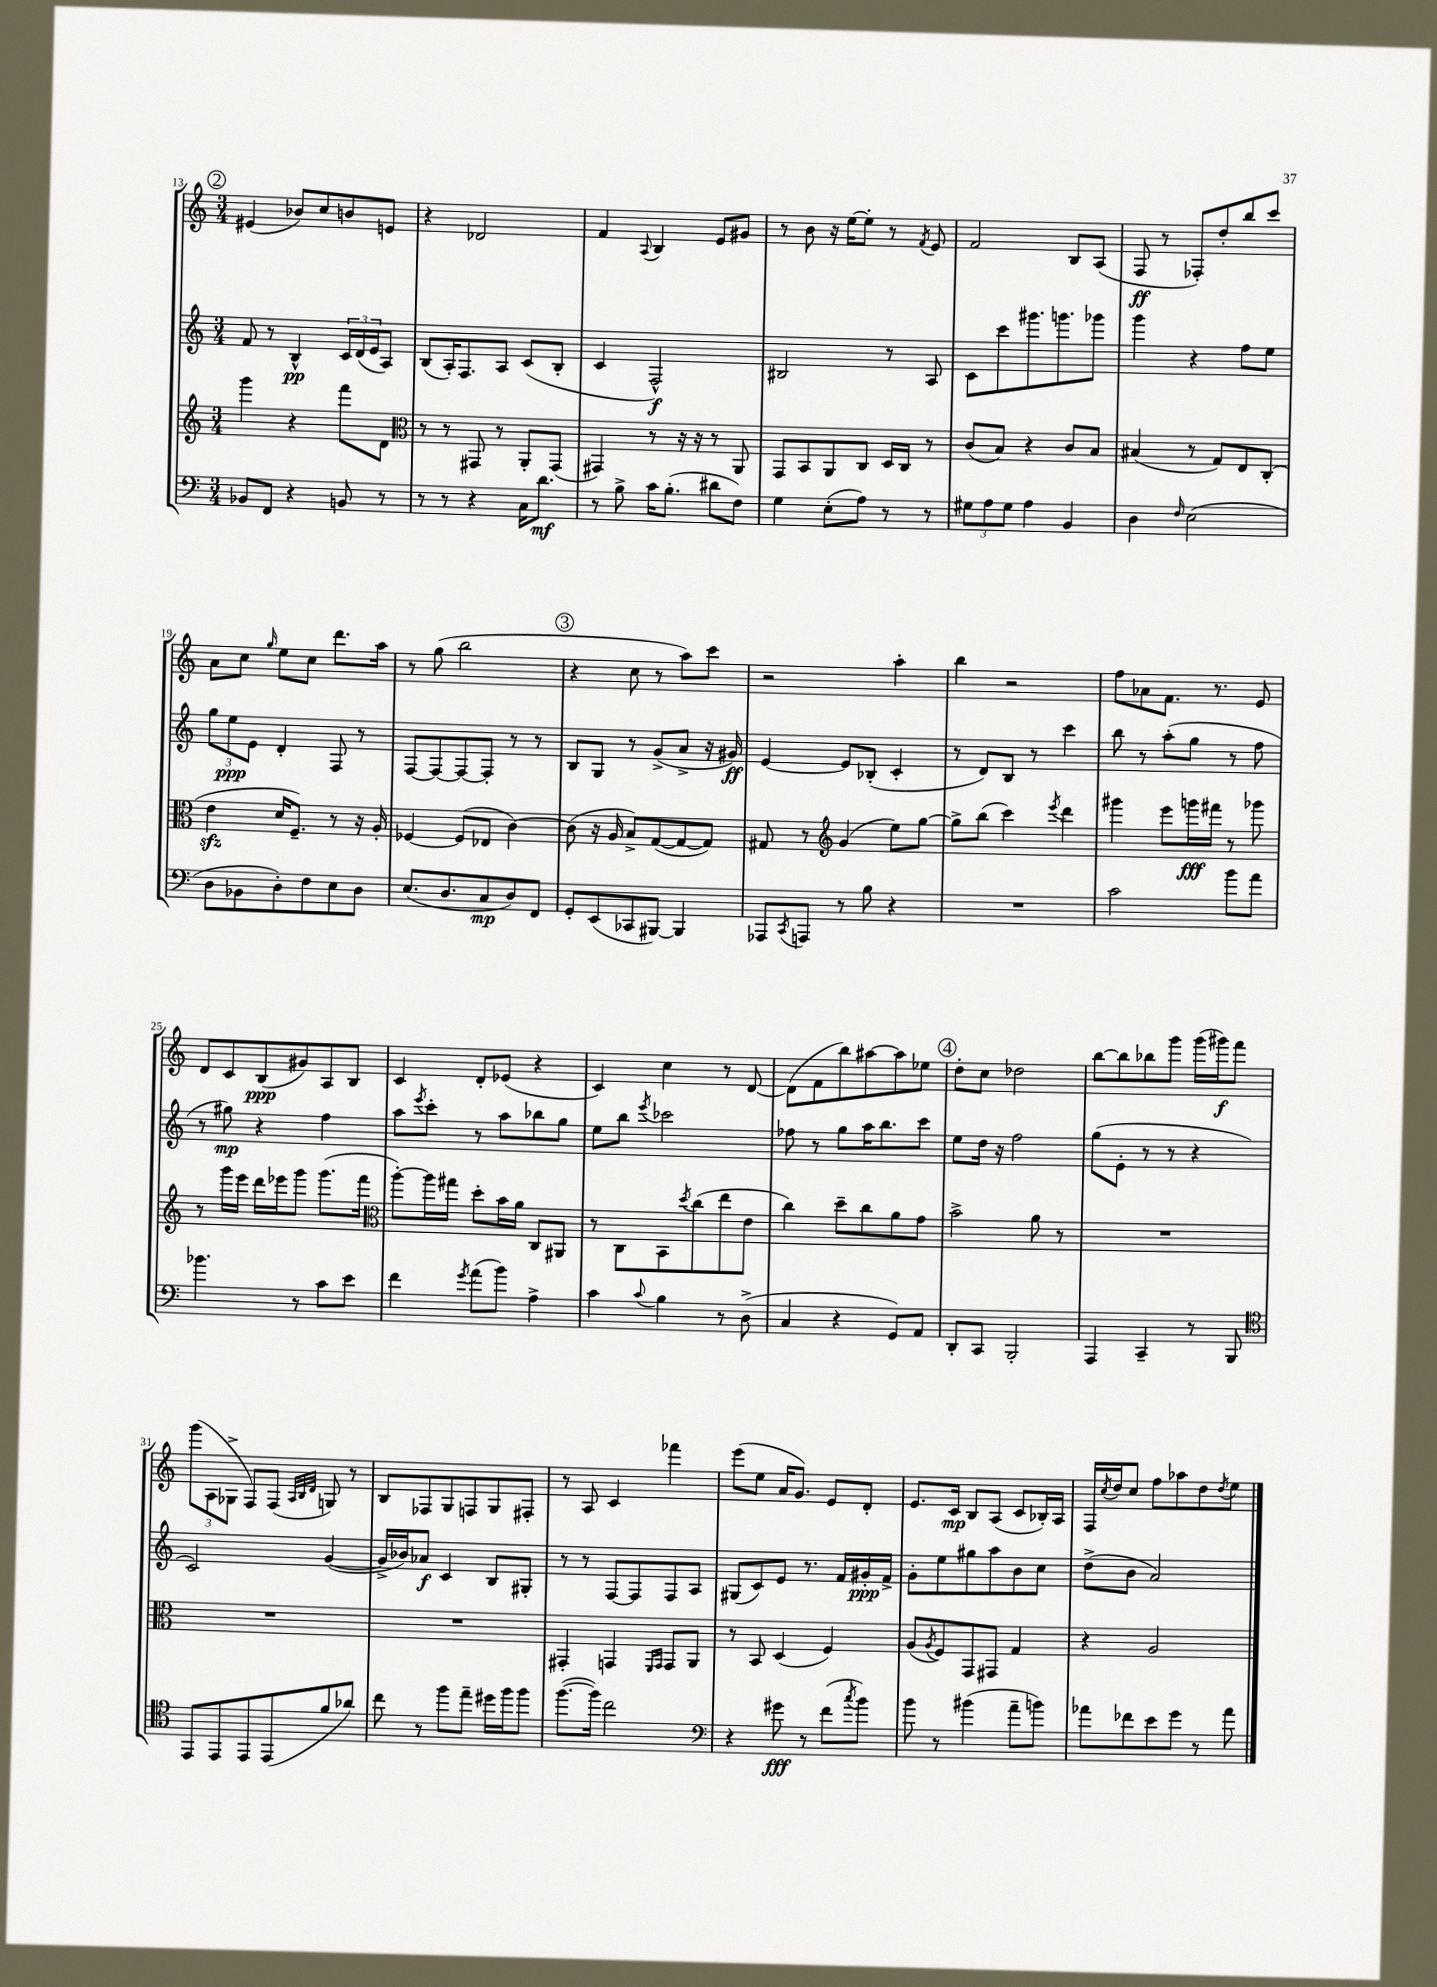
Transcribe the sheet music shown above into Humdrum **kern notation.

**kern	**kern	**kern	**kern
*staff4	*staff3	*staff2	*staff1
*clefF4	*clefG2	*clefG2	*clefG2
*k[]	*k[]	*k[]	*k[]
*M3/4	*M3/4	*M3/4	*M3/4
8BB-/L	4ggg\	8f/	(4e#/
8FF/J	.	8r	.
4r	4r	4B^^/	8b-/L)
.	.	.	8cc/
8BB/	8fff\L	24c/LL	8b/
.	.	(24d/	.
.	.	24e/J	.
8r	8d\J	8A/J)	8e/J
=	=	=	=
*	*clefC3	*	*
8r	8r	(8B/L	4r
8r	8r	16A'/K)	.
.	.	8.F/	.
4r	8GG#/	.	2d-/
.	8r	8A/J	.
16C\LK	8AA'/L	(8c/L	.
8.d\J	.	.	.
.	(8GG#/J	8B'/J	.
=	=	=	=
8r	4GG#/)	4c/	4f/
8B^\	.	.	.
.	.	.	8qqA/
16c\LK	8r	2F^^/)	4B/
(8.B'\J	.	.	.
.	16r	.	.
.	16r	.	.
8d#\L	8r	.	8e/L
8F\J)	8AA/	.	8g#/J
=	=	=	=
4G\	8GG/L	2B#/	8r
.	8BB/	.	8b\
(8E'\L	8AA/	.	16r
.	.	.	[16ee\LK
8A\J)	8C/J	.	8ee'\]J
8r	16D/LL	8r	8r
.	16C/JJ	.	.
.	.	.	8qf/
8r	8r	8A/	8e/
=	=	=	=
12G#\L	(8c/L	8c\L	2f/
12A\	.	.	.
.	8B/J)	8ccc\	.
12G#\J	.	.	.
4A\	4r	8.ggg#\	.
.	.	8.ggg\	.
4BB/	8c/L	.	8B/L
.	8B/J	8ggg-\J	(8A/J
=	=	=	=
4D\	(4B#/	4ggg\	8F/
.	.	.	8r
16qqF/	.	.	.
(2E\	8r	4r	8F-'/L)
.	8G/L)	.	8dd'/
.	8E/	8ff\L	8bb/
.	(8C'/J	8ee\J	8ccc/J
=	=	=	=
8D\L	4e\	12gg\L	8a\L
.	.	12ee\	.
8BB-\	.	.	8cc\J
.	.	12e\J	.
.	.	.	16qqgg/
8D'\)	16d/LK	4d'/	8ee\L
.	8.F~/J)	.	.
8F\	.	.	8cc\J
8E\	8r	8F/	8.ddd\L
8D\J	16r	8r	.
.	16A'/	.	16aa\Jk
=	=	=	=
(8.E/L	[4F-/	[8F/L	8r
.	.	8F/_	(8gg\
8.D/	.	.	.
.	(8F-/]L	8F/_	2bb\
8C/	8E-/J	8F'/]J	.
8D/)	[4c\)	8r	.
8FF/J	.	8r	.
=	=	=	=
8GG'/L	(8c\]	8B/L	4r
(8EE/	16r	8G/J	.
.	16A/	.	.
8CC-/	8B^/L)	8r	8cc\
[8BBB#/J)	([8G/	(8g^/L	8r
4BBB#/]	8G/_	8a^/J	8aa\L)
.	8G/]J)	16r	8ccc\J
.	.	16g#/)	.
=	=	=	=
8AAA-/L	8G#/	[4e/	2r
8qCC/	.	.	.
8AAA/J	8r	.	.
*	*clefG2	*	*
8r	(4g/	8e/]L	.
8B\	.	(8B-'/J	.
4r	8ee\L)	4c'/	4aa'\
.	[8gg\J	.	.
=	=	=	=
2.r	8gg^\]L	8r	4bb\
.	(8bb\J	8d/L)	.
.	4ccc\)	8B/J	2r
.	.	8r	.
.	8qeee/	.	.
.	4ddd\	4ccc\	.
=	=	=	=
2c\	4ggg#\	8bb\	8ff\L
.	.	8r	8a-\
.	8eee\L	(8aa'\L	8.f\J
.	16ggg\L	8gg\J	.
.	16fff#\JJ	.	8.r
8b\L	8r	8r	.
8a\J	8ggg-\	8ff\	8e/
=	=	=	=
4.b-\	8r	8r	8d/L
.	16ggg\LL	8gg#\)	8c/
.	16eee\JJ	.	.
.	16ddd\LL	4r	(8B/
.	16eee-\J	.	.
8r	8ggg\J	.	8g#/)
8c\L	(8.ggg\L	4ff\	8A/
8e\J	.	.	8B/J
.	16fff\Jk	.	.
=	=	=	=
*	*clefC3	*	*
4f\	[8aa'\L)	8aa\L	4c/
.	.	8qeee/	.
.	16aa\]L	8ccc'\J	.
.	16gg#\JJ	.	.
8qg/	.	.	.
(8a\L	8dd'\L	8r	8d'/L
8b\J)	16b\L	8aa\L	(8e-/J
.	16a\JJ	.	.
4A^\	8C/L	8bb-\	4r
.	8AA#/J	8gg\J	.
=	=	=	=
4c\	8r	8ee\L	4c/)
.	8C\L	8bb\J	.
8qqc/	.	8qeee/	.
4B\	8BB\	2ccc-\	4cc\
.	8qdd/	.	.
.	(8cc\	.	.
8r	8ee\	.	8r
(8D^\	8e\J	.	[8d/
=	=	=	=
4C/	4cc\)	8ff-\	(8d\]L
.	.	8r	8f\
4r	8dd~\L	8gg\L	8bb\)
.	8cc\	16aa\K	[8aa#\
.	.	8.bb\	.
8GG/L)	8a\	.	8aa#\]
8AA/J	8g\J	8ccc\J	8ee-\J
=	=	=	=
8DD'/L	2b^\	8ee\L	8dd'\L
8CC/J	.	16dd\Jk	8cc\J
.	.	16r	.
2BBB'/	.	2ff\	2dd-\
.	8a\	.	.
.	8r	.	.
=	=	=	=
4AAA/	2.r	(8gg\L	[8bb\L
.	.	8e'\J	8bb\]
4CC~/	.	8r	8bb-\
.	.	8r	8ggg\J
8r	.	4r	(16ggg\LL
.	.	.	16ggg#\J)
8BBB/	.	.	8fff\J
=	=	=	=
*clefC4	*	*	*
8EE/L	2.r	2c/)	(12ggg\L
.	.	.	12A\
8EE/	.	.	.
.	.	.	12G-^\J
8EE/	.	.	8F/L)
(8EE/	.	.	(8F/J
.	.	.	32qqA/LLL
.	.	.	32qqB/
.	.	.	32qqd/JJJ
8f/	.	([4g/	8G/)
8a-/J)	.	.	8r
=	=	=	=
8cc\	2.r	16g^/]LL	8B/L
.	.	16b-/J)	.
8r	.	8a-/J	8F-/
8ff\L	.	4c/	8G/
8ee~\J	.	.	8F/
16dd#\LL	.	8B/L	8G/
16ff\J	.	.	.
8ff\J	.	8G#'/J	8F#'/J
=	=	=	=
([8.ff\L	4GG#'/	8r	8r
.	.	8r	8A/
16ff\]Jk)	.	.	.
2cc\	4GG/	[8F/L	4c/
.	.	8F/]	.
.	16qqFF/LL	.	.
.	16qqGG/JJ	.	.
.	8GG/L	8F/	4fff-\
.	8AA/J	8A/J	.
=	=	=	=
*clefF4	*	*	*
4r	8r	(8G#/L	(8eee\L
.	8BB/	8c/)	8ee\J
8g#\	(4D/	8e/J	16a/LK
.	.	.	8.g/J)
8r	.	8.r	.
(8f\L	4F/)	.	8e/L
.	.	16f/LL	.
8qcc/	.	.	.
8b\J)	.	16g#'/	8d'/J
.	.	16f^/JJ	.
=	=	=	=
8b\	(8A/L	8g'\L	8.e/L
.	8qA/	.	.
8r	8F/)	8ee\	.
.	.	.	16c/Jk
(4b#\	8GG/	8gg#\	8B/L
.	8GG#/J	8aa\	(8A/J
8a~\L	4G/	8b\	8c/L
8b\J)	.	8cc\J	16B-'/L)
.	.	.	16A/JJ
=	=	=	=
8a-\L	4r	(8dd^\L	16F/LL
.	.	.	8qcc/
.	.	.	16dd/J
8f-\	.	8b\J	8cc/J
8e\	2A/	2a/)	8ff\L
8g\J	.	.	8aa-\
8r	.	.	8dd\
.	.	.	8qdd/
8a-\	.	.	8ee\J
==	==	==	==
*-	*-	*-	*-
